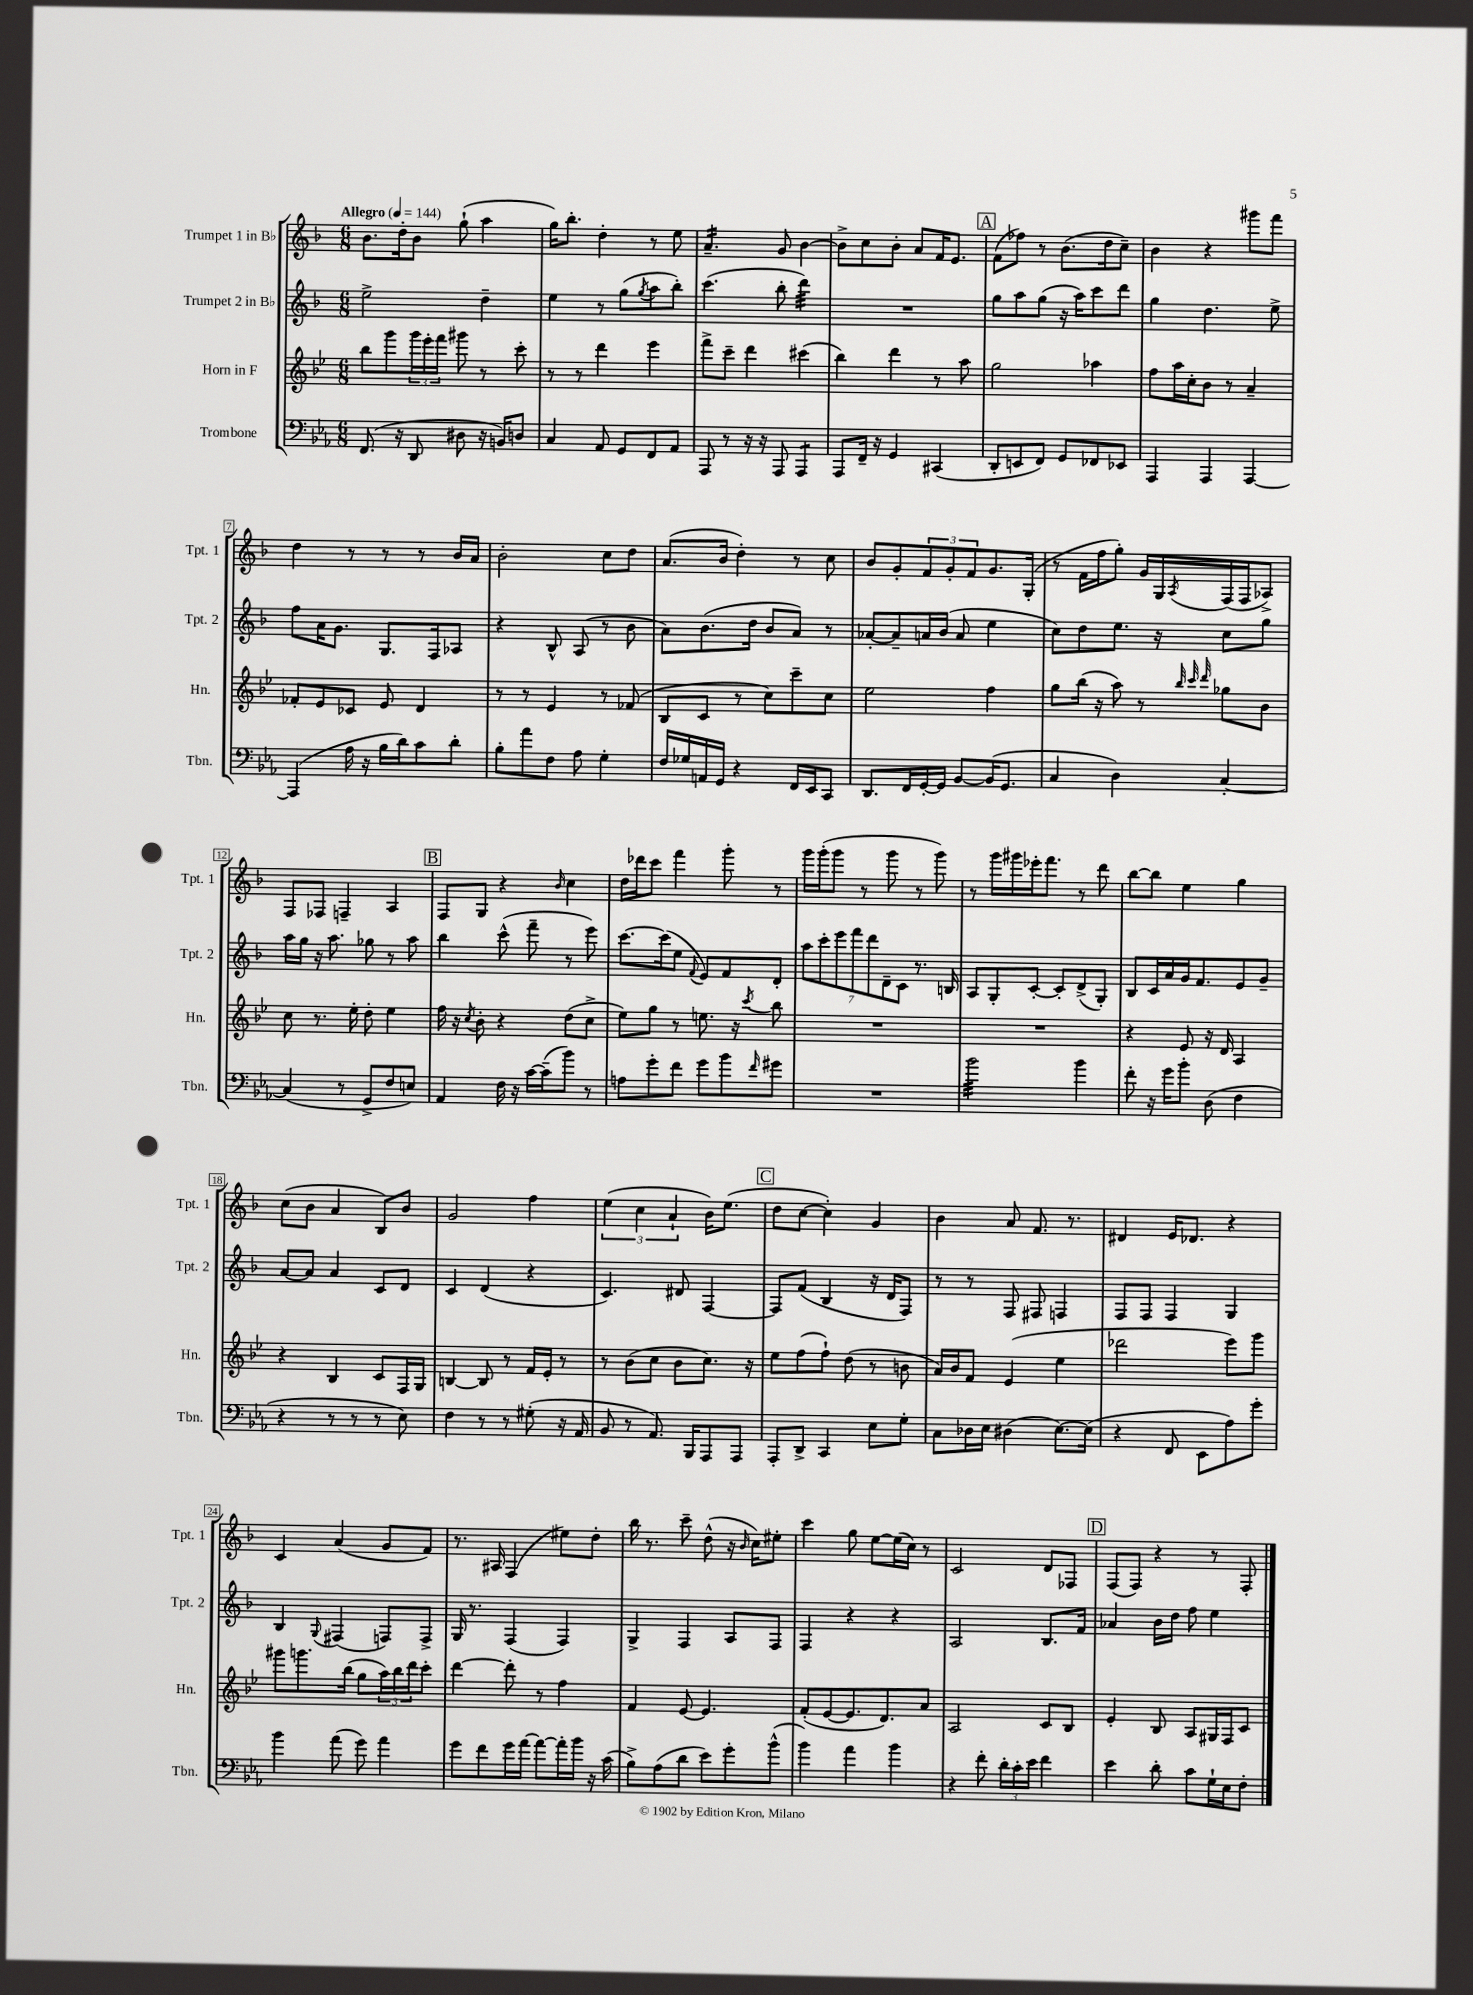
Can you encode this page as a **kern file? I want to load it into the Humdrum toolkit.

**kern	**kern	**kern	**kern
*staff4	*staff3	*staff2	*staff1
*clefF4	*clefG2	*clefG2	*clefG2
*k[b-e-a-]	*k[b-e-]	*k[b-]	*k[b-]
*M6/8	*M6/8	*M6/8	*M6/8
*MM144	*MM144	*MM144	*MM144
(8.FF	8bb-	2ee^	8.b-
.	8ggg	.	.
16r	.	.	16dd'
8DD	24ggg	.	8b-
.	24eee-'	.	.
.	24fff	.	.
8D#	8ggg#	.	(8gg`
16r	8r	4dd~	4aa
16BB)	.	.	.
8D	8ccc'	.	.
=	=	=	=
4C	8r	4ee	16gg)
.	.	.	8.bb-'
.	8r	.	.
8AA-	4ddd	8r	4dd'
8GG	.	(8gg	.
.	.	8qgg	.
8FF	4eee-	8aa	8r
8AA-	.	8bb-')	8ee
=	=	=	=
8AAA-	8fff^	(4.ccc	4.a~
8r	8ccc~	.	.
16r	4ddd	.	.
16r	.	.	.
8AAA-	.	8bb-'	8g
4AAA-	(4ccc#	4ddd)	[4b-
=	=	=	=
8AAA-	4bb-)	2.r	8b-^]
16FF~	.	.	8cc
16r	.	.	.
4GG	4ddd	.	8b-'
.	.	.	8a
(4CC#	8r	.	16f
.	.	.	8.e
.	8aa	.	.
=	=	=	=
8DD'	2gg	8gg	(8f
8EE	.	8aa	8ff-)
8FF)	.	(8gg	8r
8GG	.	16r	(8.b-
.	.	16aa)	.
8FF-	4aa-	8ccc	.
.	.	.	16dd
8EE-	.	8ddd	8cc~)
=	=	=	=
4AAA-	8ff	4gg	4b-
.	16aa	.	.
.	16cc'	.	.
4AAA-	8b-	4.dd	4r
.	8r	.	.
[4AAA-	4a~	.	8ggg#
.	.	8ee^	8fff
=	=	=	=
(4AAA-]	8f-'	8ff	4dd
.	8e-	16a	.
.	.	8.g	.
16A-	8c-	.	8r
16r	.	.	.
16B-	8e-	8.G	8r
16d)	.	.	.
8c	4d	.	8r
.	.	16F	.
8d'	.	8A-	16b-
.	.	.	16a
=	=	=	=
8B-'	8r	4r	2b-'
8a-	8r	.	.
8F	4e-	8B-^^	.
8A-	.	(8A	.
4G'	8r	8r	8cc
.	(8f-	8b-	8dd
=	=	=	=
16F	8B-	8a)	(8.a
16G-	.	.	.
16AA	8c	(8.b-	.
16GG	.	.	16b-
4r	8r	.	4dd')
.	.	16dd	.
.	8cc)	8b-	.
16FF	8ccc~	8a)	8r
16EE-	.	.	.
8CC	8cc	8r	8cc
=	=	=	=
8.DD	2ee-	[8a-'	8b-
.	.	8a-~]	8g'
16FF	.	.	.
[16GG'	.	16a	12f
16GG]	.	(16b-	.
.	.	.	12g'
[8BB-	.	8a	.
.	.	.	12f
(16BB-]	4ff	4ee	8.g
8.GG	.	.	.
.	.	.	(16G'
=	=	=	=
4C	8gg	8cc)	8r
.	(16bb-	8dd	16f
.	16r	.	16ff
4D)	8aa)	8.ee	8gg')
.	8r	.	16g
.	.	16r	16G
.	32qqbb-	.	.
.	32qqccc	.	.
.	32qqddd	.	8qA
[4C'	8gg-	8cc	(16F
.	.	.	16F
.	8b-	8gg	8A-^)
=	=	=	=
(4C]	8cc	16aa	8F
.	.	16gg	.
.	8.r	16r	8F-
.	.	8.aa	.
8r	.	.	4F~
.	16ee-'	.	.
8GG^	8dd'	8gg-	.
8F	4ee-	8r	4A
8E)	.	8aa	.
=	=	=	=
4AA-	16ff	4bb-	8F
.	16r	.	.
.	8qcc	.	.
.	8b-'	.	8G
16F	4r	(8ccc^^	4r
16r	.	.	.
[16c	.	8fff~	.
(16c~]	.	.	.
.	.	.	16qqb-
8b-)	(8dd	8r	4cc
8r	8cc^	8eee)	.
=	=	=	=
8A	8ee-)	[8.ccc	16dd
.	.	.	16ddd-
8g'	8gg	.	8ccc
.	.	(16ccc]	.
8f	8r	8ee	4fff
.	.	8qqf	.
8g	8.ee	8e)	.
8b-	.	8f	8ggg'
.	16r	.	.
16qqf	8qccc	.	.
8g#	8bb-	8d'	8r
=	=	=	=
2.r	2.r	14aa	16ggg
.	.	.	(16ggg'
.	.	14ccc'	.
.	.	.	8ggg
.	.	14eee	.
.	.	14fff	.
.	.	.	8r
.	.	14ddd	.
.	.	14d~	.
.	.	.	8ggg
.	.	14c	.
.	.	8.r	8r
.	.	.	8ggg)
.	.	16B	.
=	=	=	=
2b-	2.r	8A	8r
.	.	8G'	16ggg
.	.	.	16ggg#
.	.	[8c'	16eee-'
.	.	.	8.fff
.	.	8c']	.
4b-	.	(8d^	8r
.	.	8G')	8ddd
=	=	=	=
8f'	4r	8B-	[8bb-
16r	.	16c	8bb-]
16g	.	16a	.
8b-'	8e-	16g	4ee
.	.	8.f	.
(8D	16r	.	.
.	16d	.	.
4F	4A	8e	4gg
.	.	8g~	.
=	=	=	=
4r	4r	[8a	(8cc
.	.	8a]	8b-
8r	4B-	4a	4a
8r	.	.	.
8r	8c	8c	8B-)
8E-)	16F	8d	8b-
.	16G	.	.
=	=	=	=
4F	[4B	4c	2g
8r	8B]	(4d	.
8r	8r	.	.
(8G#'	16f	4r	4ff
.	16e-'	.	.
16r	8r	.	.
16AA-	.	.	.
=	=	=	=
8BB-	8r	4.c)	(6ee
8r	(8b-	.	.
.	.	.	6cc
8.AA-)	8cc	.	.
.	.	.	6a`
.	8b-	8d#	.
16BBB-	.	.	.
8AAA-	8.cc)	[4F	16b-)
.	.	.	(8.ee
8AAA-	.	.	.
.	16r	.	.
=	=	=	=
8AAA-'	8ee-	8F]	8dd
8DD^	(8ff	(8f	[8cc
4CC	8ff`)	4B-	4cc'])
.	(8dd	.	.
8E-	8r	16r	4g
.	.	16d	.
8G'	8b	8F)	.
=	=	=	=
8C	16a)	8r	4b-
.	16b-	.	.
16D-	8f	8r	.
16E-	.	.	.
(4D#	(4e-	8F	8a
.	.	8F#	8.f
[8.E-)	4ee-	4F	.
.	.	.	8.r
(16E-]	.	.	.
=	=	=	=
4r	2ddd-	8F	4d#
.	.	8F	.
8FF	.	4F	16e
.	.	.	8.d-
8EE-	.	.	.
8A-)	8eee-)	4G	4r
8g'	8ggg	.	.
=	=	=	=
4b-	8ggg#	4B-	4c
.	8.ggg	.	.
.	.	8qqG	.
(8a-	.	(4F#	(4a
.	(16bb-	.	.
8g)	8gg	.	.
4a-	24aa)	8F)	8g
.	24bb-	.	.
.	24ddd	.	.
.	8ccc'	8F^	8f)
=	=	=	=
8g	[4ddd	16G	8.r
.	.	8.r	.
8f	.	.	.
.	.	.	16A#
16g	8ddd']	(4F	(4F
[16a-	.	.	.
8a-_	8r	.	.
16a-']	4ff	4F)	8ee#)
16b-	.	.	.
16r	.	.	8dd'
(16c	.	.	.
=	=	=	=
8B-^)	4f	4G^	16bb-
.	.	.	8.r
(8A-	.	.	.
8d	[8e-	4F	8ccc~
8e-)	4.e-]	.	(8dd^^
8g'	.	8A	16r
.	.	.	16qqb-
.	.	.	16cc)
(8b-^^	.	8F	8ee#'
=	=	=	=
4b-)	(8f'	4F	4ccc
.	[8e-	.	.
4a-	8.e-]	4r	8gg
.	.	.	[8ee
.	8.d)	.	.
4b-	.	4r	(16ee]
.	.	.	16cc)
.	8a	.	8r
=	=	=	=
4r	2A	2A	2c
8f'	.	.	.
24d'	.	.	.
24c'	.	.	.
24e-	.	.	.
4f	8c	8.B-	8d
.	8B-	.	8F-
.	.	16f	.
=	=	=	=
4e-	4e-'	4a-	(8F
.	.	.	8F)
8d'	8B-	16b-	4r
.	.	16dd	.
8c	8A	8ff	.
16G`	16G#	4ee	8r
16E-	16F	.	.
8F'	8c	.	8F'
==	==	==	==
*-	*-	*-	*-
